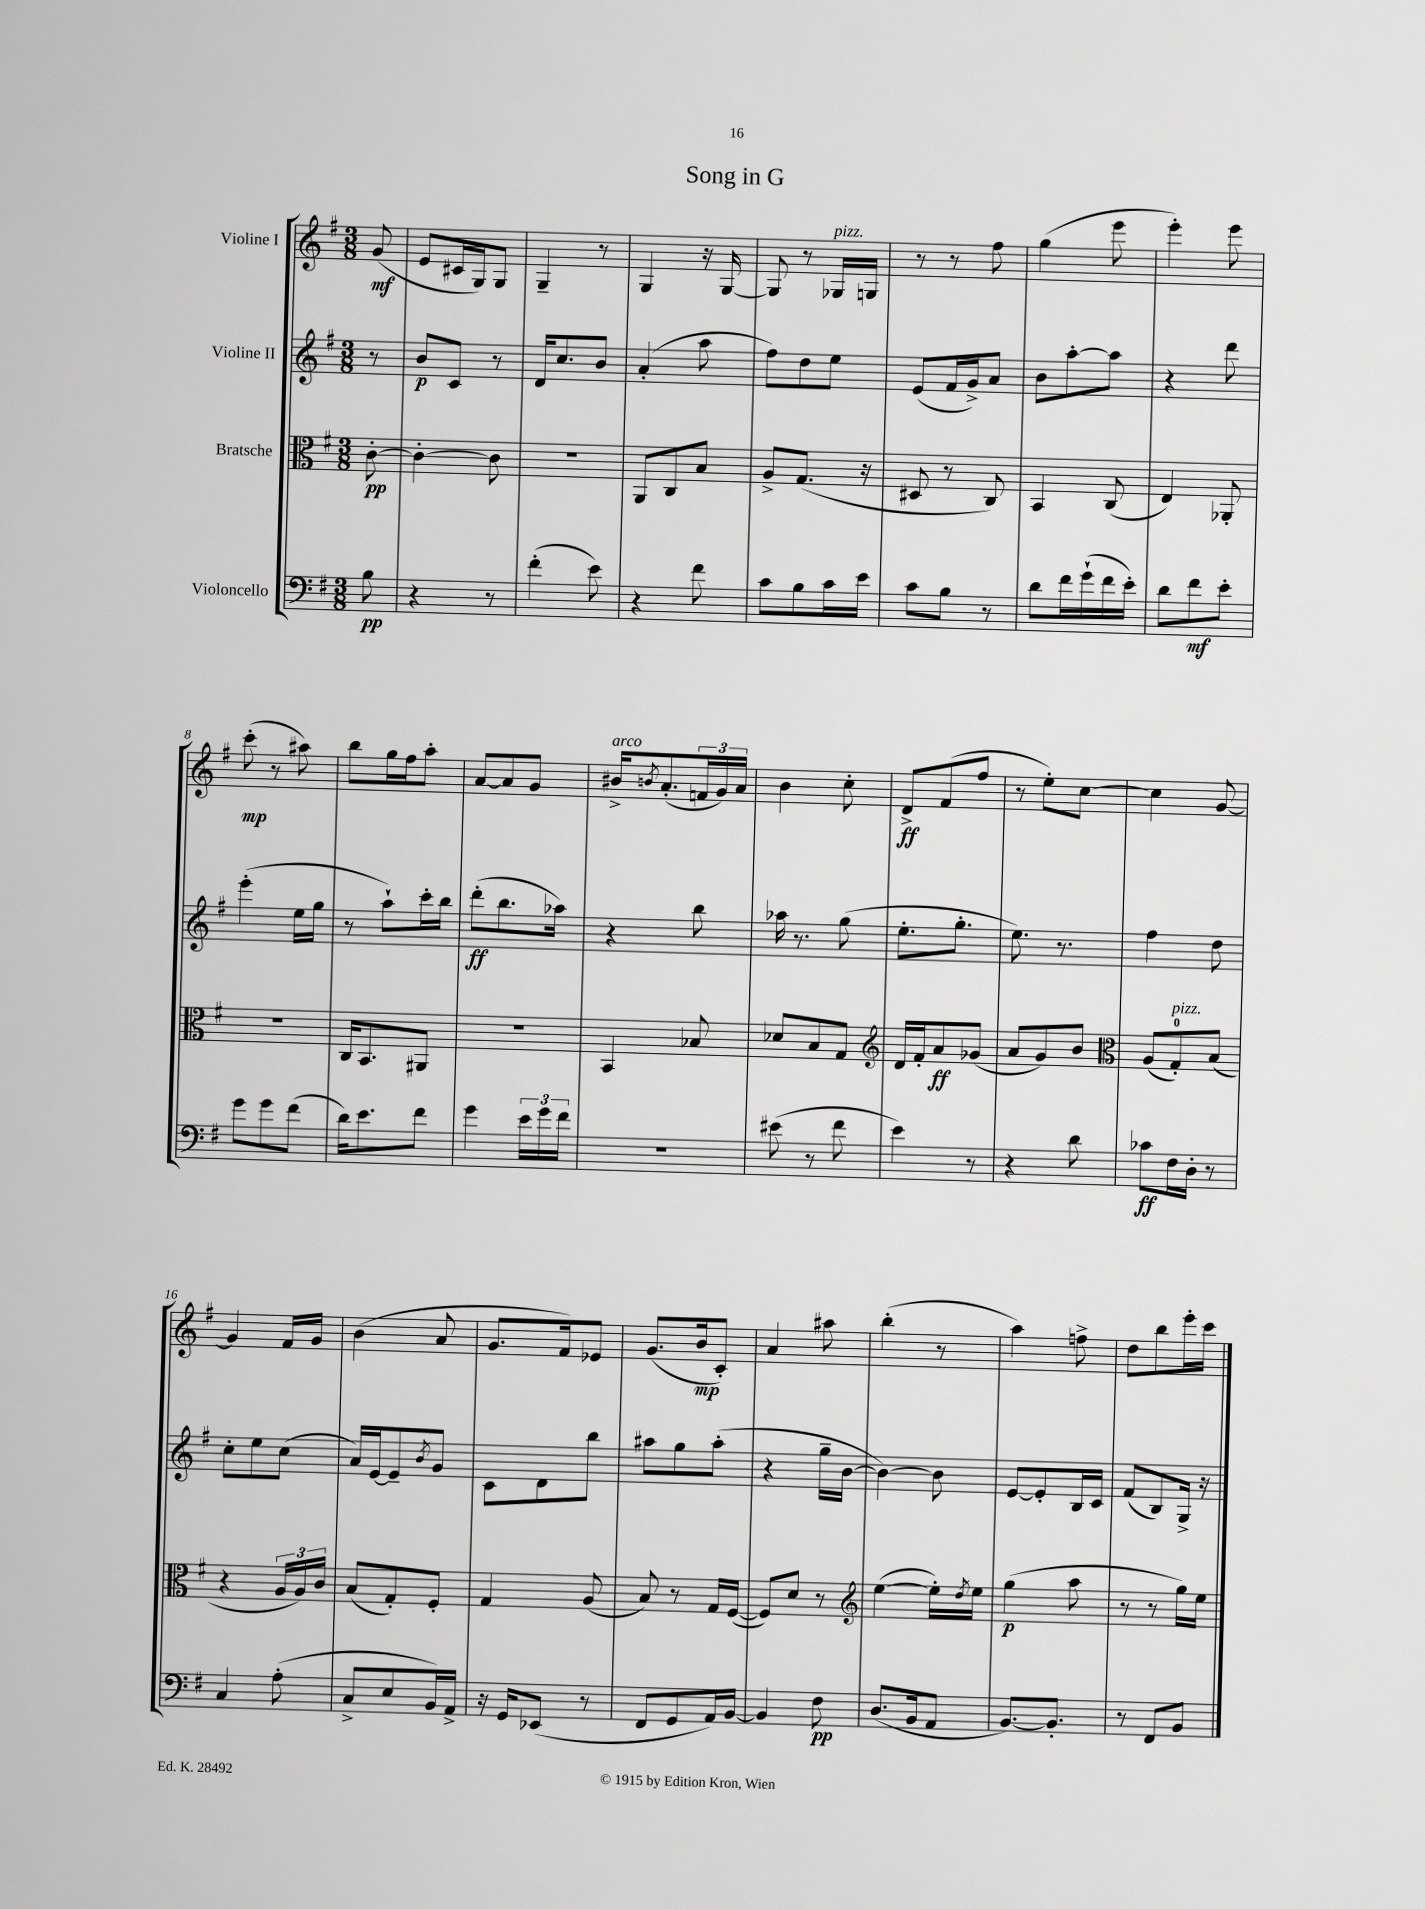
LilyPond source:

\header { title = "Song in G" }
<<
\new StaffGroup <<
\new Staff = "s0" \with { instrumentName = "Violine I" } {
    \clef treble \key g \major \numericTimeSignature \time 3/8 \partial 8
    g'8\mf( |
    e'8 cis'16 g16) g8 |
    g4-- r8 |
    g4 r16 g16~ |
    g8 r8 ges16^\markup { \italic "pizz." } g16 |
    r8 r8 fis''8 |
    g''4( e'''8 |
    e'''4-.) e'''8 |
    c'''8-.\mp( r8 ais''8) |
    b''8 g''16 fis''16 a''8-. |
    a'8~ a'8 g'8 |
    bis'16->^\markup { \italic "arco" } \acciaccatura { b'8 } a'8.-.( \tuplet 3/2 { f'16 g'16) a'16 } |
    b'4 c''8-. |
    d'8->\ff fis'8( fis''8 |
    r8 e''8-.) c''8~ |
    c''4 g'8~ |
    g'4 fis'16 g'16 |
    b'4( a'8 |
    g'8. fis'16) ees'8 |
    g'8.( b'16\mp c'8-.) |
    a'4 ais''8 |
    b''4-.( r8 |
    a''4) f''8-> |
    d''8 b''8 e'''16-. c'''16 \bar "|." |
}
\new Staff = "s1" \with { instrumentName = "Violine II" } {
    \clef treble \key g \major \numericTimeSignature \time 3/8 \partial 8
    r8 |
    b'8\p c'8 r8 |
    d'16 c''8. b'8 |
    a'4-.( a''8 |
    fis''8) d''8 e''8 |
    e'8( fis'16 g'16->) a'8 |
    b'8 a''8~-. a''8 |
    r4 d'''8 |
    e'''4-.( e''16 g''16 |
    r8 a''8-!) c'''16-. b''16 |
    d'''8-.\ff( b''8. aes''16) |
    r4 b''8 |
    aes''16 r8. g''8( |
    e''8.-. g''8.-. |
    e''8.) r8. |
    fis''4 d''8 |
    c''8-. e''8 c''8( |
    a'16) e'16~ e'8-- \acciaccatura { b'8 } g'8 |
    c'8 d'8 b''8 |
    ais''8 g''8 ais''8-.( |
    r4 g''16-- b'16~ |
    b'4~) b'8 |
    e'8~ e'8-. b16 c'16 |
    fis'8( b8) g16-> r16 \bar "|." |
}
\new Staff = "s2" \with { instrumentName = "Bratsche" } {
    \clef alto \key g \major \numericTimeSignature \time 3/8 \partial 8
    c'8~-.\pp |
    c'4~-. c'8 |
    R4. |
    a,8 c8 b8 |
    a8-> g8.( r16 |
    dis8 r8 c8) |
    b,4 c8( |
    e4) aes,8-. |
    R4. |
    c16 b,8. ais,8 |
    R4. |
    b,4 bes8 |
    des'8 b8 g8 |
    \clef treble d'16 fis'16-. a'8\ff ges'8( |
    a'8 g'8) b'8 |
    \clef alto a8( g8-0-.^\markup { \italic "pizz." }) b8( |
    r4 \tuplet 3/2 { a16 a16) c'16 } |
    b8( g8-.) fis8-. |
    g4 a8( |
    b8) r8 g16 fis16~( |
    fis8) d'8 r8 |
    \clef treble e''4~( e''16-.) \acciaccatura { d''8 } e''16 |
    g''4\p( a''8 |
    r8 r8 g''16) e''16 \bar "|." |
}
\new Staff = "s3" \with { instrumentName = "Violoncello" } {
    \clef bass \key g \major \numericTimeSignature \time 3/8 \partial 8
    b8\pp |
    r4 r8 |
    fis'4-.( e'8) |
    r4 fis'8 |
    c'8 b8 c'16 e'16 |
    c'8 b8 r8 |
    d'8 fis'16 g'16-!( fis'16 e'16-.) |
    d'8 fis'8\mf e'8-. |
    g'8 g'8 fis'8( |
    d'16) e'8. fis'8 |
    g'4 \tuplet 3/2 { e'16 g'16 fis'16 } |
    R4. |
    eis'8( r8 fis'8 |
    e'4) r8 |
    r4 d'8 |
    ces'8\ff fis16 d16-. r8 |
    c4 a8-.( |
    c8-> e8 b,16) a,16-> |
    r16 g,16 ees,8( r8 |
    fis,8 g,8 a,16) b,16~ |
    b,4 fis8\pp |
    d8.( b,16 a,8 |
    b,8.~) b,8.-. |
    r8 fis,8 b,8 \bar "|." |
}
>>
>>
